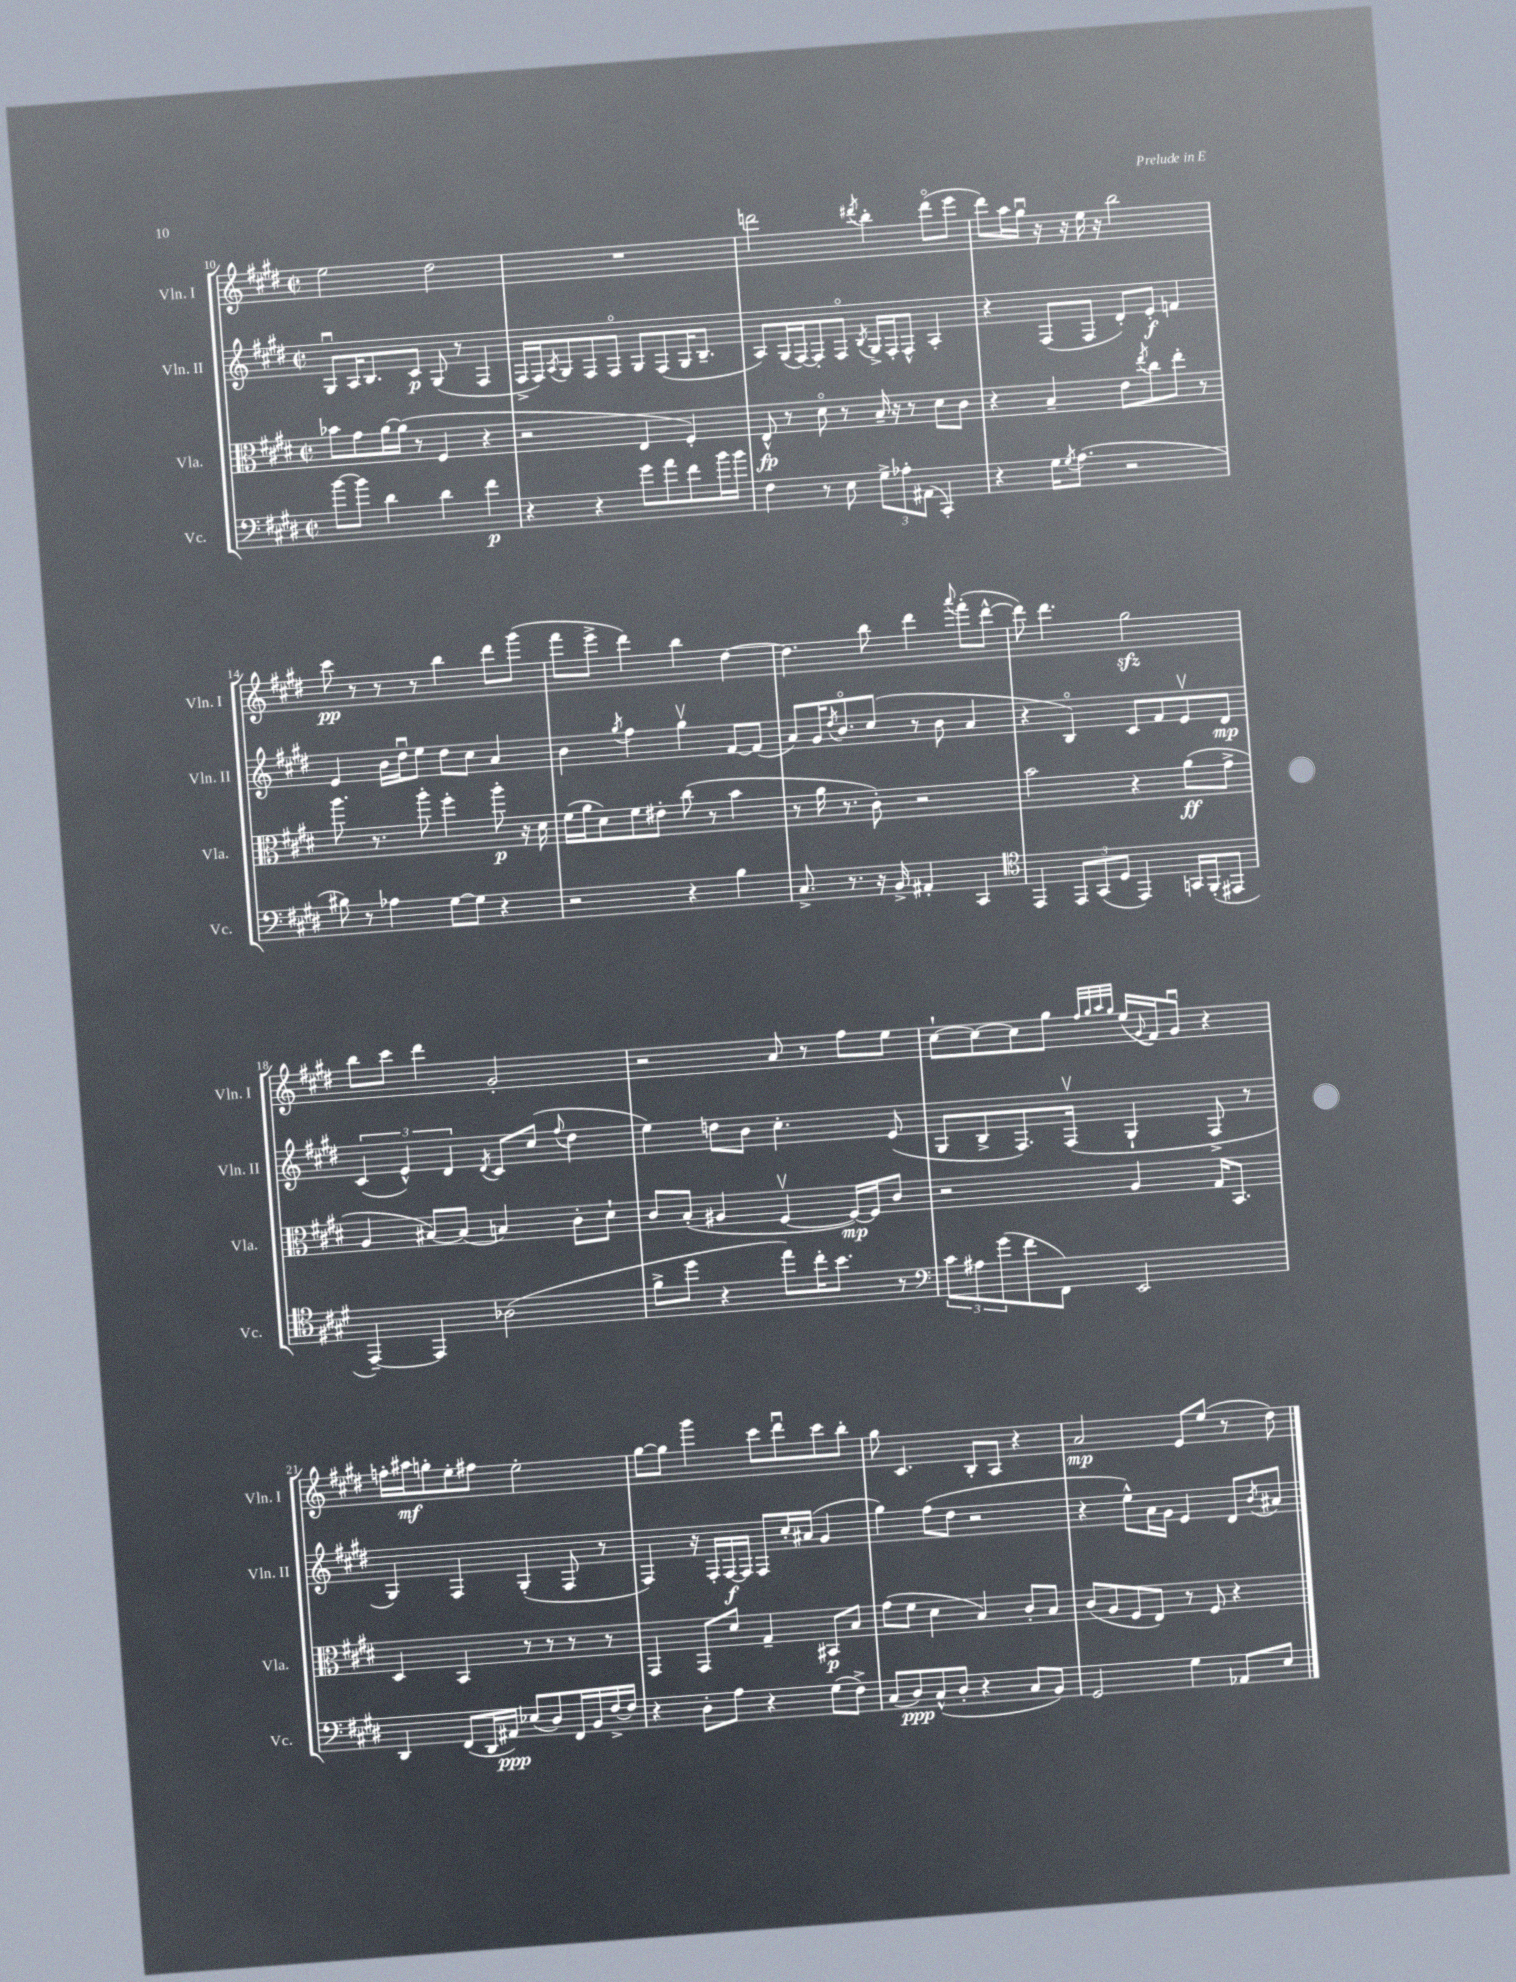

**kern	**kern	**kern	**kern
*staff4	*staff3	*staff2	*staff1
*clefF4	*clefC3	*clefG2	*clefG2
*k[f#c#g#d#]	*k[f#c#g#d#]	*k[f#c#g#d#]	*k[f#c#g#d#]
*M2/2	*M2/2	*M2/2	*M2/2
*met(c|)	*met(c|)	*met(c|)	*met(c|)
[8b	8b-	8G#u	2ee
8b]	8g#	16A	.
.	.	8.B	.
4d#	[16a	.	.
.	(16a]	.	.
.	8r	8c#	.
4d#	4F#	(8G#	2dd#
.	.	8r	.
4f#	4r	4F#	.
=	=	=	=
4r	2r	16F#^	1r
.	.	16F#)	.
.	.	8qA	.
.	.	8G#	.
4r	.	8F#	.
.	.	8F#o	.
8g#	4E	8G#	.
8a	.	(8F#	.
8f#	4F#')	16G#	.
.	.	8.B~	.
16b	.	.	.
16b	.	.	.
=	=	=	=
4F#	8E^^	8A)	2ddd
.	8r	(16G#	.
.	.	[16F#)	.
8r	8d#o	8F#']	.
8E	8r	8F#o	.
.	.	8qB	8qddd#
12G#^	16B~	16G#^	4bb'
.	16r	16F#'	.
12A-'	.	.	.
.	8r	8F#^^	.
(12AA#	.	.	.
4CC#')	8d#	4A'	(8ddd#o
.	8c#	.	8eee
=	=	=	=
4r	4r	4r	8ddd#)
.	.	.	16aa
.	.	.	16gg#u
16G#	4B~	(8F#	16r
8qG#	.	.	.
(8.A	.	.	16r
.	.	8F#	16ee
.	.	.	16r
2r	8e	8d#')	2bb
.	8qee	.	.
.	8cc#	8e'	.
.	8ee'	4f	.
.	8r	.	.
=	=	=	=
8B#)	8.aa	4e	8ccc#
8r	.	.	8r
.	8.r	.	.
4A-	.	16b	8r
.	.	16dd#u	.
.	8aa'	8ee	8r
[8G#	4ff#'	8dd#	4bb
8G#]	.	8cc#	.
4r	8aa'	4a	8ddd#
.	16r	.	(8ggg#
.	16d#	.	.
=	=	=	=
2r	(16f#	4b	8fff#
.	16a	.	.
.	8d#)	.	8eee^
.	.	8qgg#	.
.	8f#	4ff#	4ddd#)
.	8e#'	.	.
4r	(8cc#	4gg#v	4bb
.	8r	.	.
4B	4b	[8f#	[4dd#
.	.	(8f#]	.
=	=	=	=
8.C#^	8r	8a)	4.dd#]
.	16a	16g#	.
.	.	8qdd#	.
8.r	8.r	8.bo	.
16r	8c#')	(8cc#	8bb
16BB^	.	.	.
4AA#'	2r	8r	4ddd#
.	.	8b	.
.	.	.	8qqaaa
4CC#	.	4a	(8fff#'
.	.	.	[8ddd#^^
=	=	=	=
*clefC4	*	*	*
4EE	2b	4r	8ddd#])
.	.	.	4.ddd#
12EE	.	4Bo)	.
(12GG#	.	.	.
12D#	.	.	.
4EE)	4r	8c#	2gg#
.	.	8f#	.
16GG	(8a	8ev	.
(16FF#'	.	.	.
8EE#	8g#^	8d#	.
=	=	=	=
[4EE~)	4A	(6c#	8bb
.	.	.	8ccc#
.	.	6e^^)	.
4EE]	[8B#)	.	4ddd#
.	.	6d#	.
.	(8B#]	.	.
.	.	8qd#	.
(2A-	4B)	8c#	2g#'
.	.	(8cc#	.
.	.	8qqff#	.
.	8c#'	4dd#	.
.	8d#`	.	.
=	=	=	=
8f#^	8c#	4ee)	2r
8dd#	(8B'	.	.
4r	4A#	8dd	.
.	.	8b	.
8ee)	[4F#v	4.cc#'	8a
16cc#'	.	.	8r
8.b	.	.	.
.	16F#_)	.	8ff#
.	16F#]	.	.
8r	8c#	(8e	8ee
=	=	=	=
*clefF4	*	*	*
12c#	2r	8G#	[8cc#`
12A#	.	.	.
.	.	8B^	8cc#_
(12g#	.	.	.
8f#	.	8.F#)	8cc#]
8FF#)	.	.	8gg#
.	.	(16F#v	.
.	.	.	32qqff#
.	.	.	32qqgg#
.	.	.	32qqaa
.	.	.	32qqgg#
2EE	4A	4G#`	(16ee
.	.	.	8qqg#
.	.	.	16f#)
.	.	.	8g#u
.	16G#	8F#^	4r
.	8.BB	.	.
.	.	8r	.
=	=	=	=
4DD#	4D#	4G#)	16ff'
.	.	.	16aa#
.	.	.	8gg'
(8FF#	4BB	4F#	8ee'
16DD#	.	.	8ff#
16AA#)	.	.	.
(8E-	8r	(4G#'	2ee'
8D#)	8r	.	.
16FF#	8r	8F#	.
16BB	.	.	.
[16F#^	8r	8r	.
16F#]	.	.	.
=	=	=	=
4r	4GG#	4F#)	[8gg#
.	.	.	8gg#]
8D#'	8GG#	16r	4ggg#
.	.	16F#'	.
8A	8d#	[16F#	.
.	.	16F#]	.
4r	4G#~	8F#	8ccc#
.	.	16cc#'	8ddd#u
.	.	(16a#	.
(8G#	8BB#	4g#	8ccc#
8F#^)	8B	.	8bb'
=	=	=	=
(8C#	(8g#	4gg#)	8gg#
8D#)	8f#	.	4.c#
(8C#^^	4d#	(8ff#	.
8D#'	.	8dd#	.
4r	4B)	2r	8B'
.	.	.	8A
8C#	8c#'	.	4r
8BB)	8B	.	.
=	=	=	=
2GG#	(8c#	4r	2a
.	8A	.	.
.	8F#	8ee^^)	.
.	8E)	16a	.
.	.	16g#	.
4G#	8r	4e	8e
.	8F#	.	(8ee
8AA-	4r	8d#	8r
.	.	8qb	.
8E	.	8a#	8dd#)
==	==	==	==
*-	*-	*-	*-
